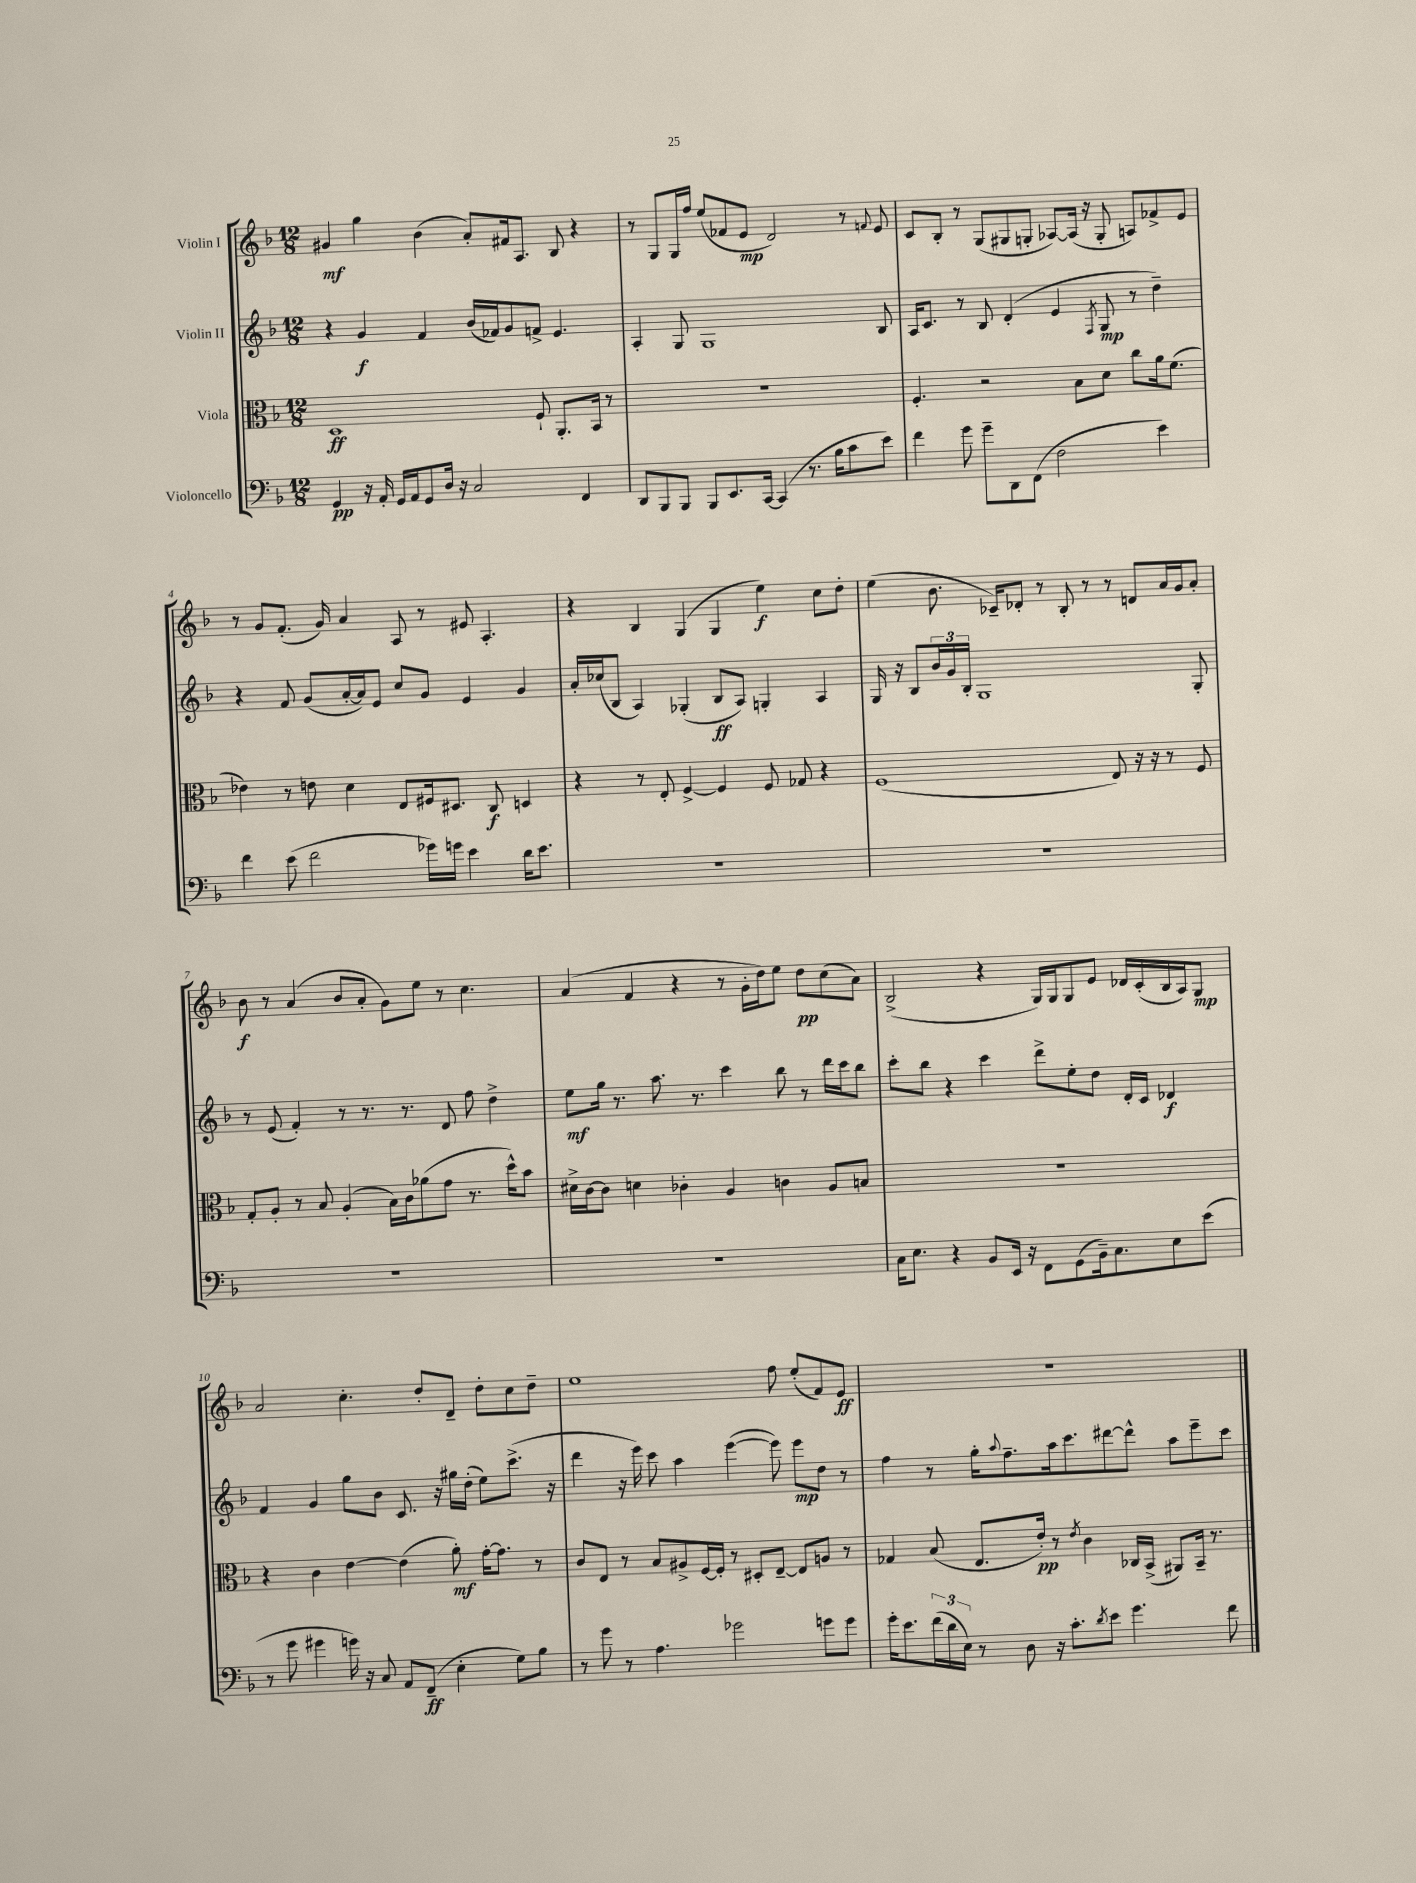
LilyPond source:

<<
\new StaffGroup <<
\new Staff = "s0" \with { instrumentName = "Violin I" } {
    \clef treble \key f \major \numericTimeSignature \time 12/8
    gis'4\mf g''4 bes'4( a'8-.) fis'16 a8. bes8 r4 |
    r8 g8 g16 f''16 e''8( fes'8 e'8\mp d'2) r8 \appoggiatura { f'8 } e'8 |
    c'8 bes8-. r8 g8( gis8 g8-. aes8~) aes16( r16 g8-. a8) fes'8-> e'8 |
    r8 g'8 f'8.-.( g'16) a'4 a8 r8 eis'8 a4.-. |
    r4 bes4 g4( g4 e''4\f) c''8 d''8-. |
    e''4( bes'8. ces'16--) des'8-. r8 bes8-. r8 r8 d'8 a'16 g'16 a'8-. |
    bes'8\f r8 a'4( bes'8 a'8-. g'8) e''8 r8 c''4. |
    a'4( f'4 r4 r8 g'16-. d''16) e''8 d''8\pp c''8( a'8) |
    bes2->( r4 g16) g16 g8 e'8 des'16 c'16-.( bes16 a16) g8\mp |
    a'2 c''4.-. d''8-. d'8-- d''8-. c''8 d''8-- |
    e''1 f''8 e''8-.( f'8) e'8\ff |
    R1. \bar "|." |
}
\new Staff = "s1" \with { instrumentName = "Violin II" } {
    \clef treble \key f \major \numericTimeSignature \time 12/8
    r4 g'4\f f'4 bes'16( fes'16) g'8 f'8-> e'4. |
    a4-. g8 g1 bes8 |
    a16 c'8. r8 bes8 d'4-.( e'4 \acciaccatura { f8 } g8\mp r8 d''4--) |
    r4 f'8 g'8( a'16~-. a'16) e'8 c''8 g'8 e'4 g'4 |
    a'16-. ces''16( bes8 a4) ges4-.( bes8\ff a8) g4-. a4 |
    g16 r16 bes8 \tuplet 3/2 { bes'16 g'16 bes16-. } g1 g8-. |
    r8 e'8( f'4-.) r8 r8. r8. d'8 f''8 d''4-> |
    e''8\mf g''16 r8. a''8. r8. c'''4 bes''8 r8 d'''16 c'''16 bes''8 |
    c'''8-. bes''8 r4 c'''4 d'''8-> e''8-. d''8 d'16-. c'16 des'4\f |
    f'4 g'4 g''8 bes'8 c'8. r16 gis''16 d''16-.( e''8) c'''8.->( r16 |
    d'''4 r16 e'''16) c'''8 a''4 e'''4~( e'''8) e'''8\mp d''8 r8 |
    f''4 r8 g''16-. \appoggiatura { a''8 } f''8.-- a''16 c'''8. dis'''8~ dis'''8-^ a''8 e'''8-- c'''8 \bar "|." |
}
\new Staff = "s2" \with { instrumentName = "Viola" } {
    \clef alto \key f \major \numericTimeSignature \time 12/8
    d1\ff f8-! a,8.-. bes,16 r8 |
    R1. |
    f4.-. r2 bes8 d'8 c''8 a'16 f'8.( |
    ees'4) r8 e'8 d'4 e8 fis16 dis8. c8\f d4 |
    r4 r8 e8-. f4~-> f4 f8 ges8 r4 |
    f1( e8) r16 r16 r8 f8 |
    g8-. a8-. r8 bes8 a4-.( bes16) c'16 aes'8( g'8 r8. d''16-^) bes'8 |
    dis'16-> c'16~ c'8 d'4 ces'4-. a4 c'4 a8 b8 |
    R1. |
    r4 c'4 e'4~ e'4( a'8-.\mf) g'16~-. g'8. r8 |
    c'8 e8 r8 bes8 ais8-> f16~ f16-. r8 dis8-. e8~-- e8 a8 r8 |
    ges4 bes8( e8. e'16-.\pp) r8 \acciaccatura { e'8 } c'4 ces16 bes,16->( ais,8) bes,16-- r8. \bar "|." |
}
\new Staff = "s3" \with { instrumentName = "Violoncello" } {
    \clef bass \key f \major \numericTimeSignature \time 12/8
    g,4\pp r16 a,16-. g,16 a,16 g,8 d16 r16 c2 f,4 |
    d,8 bes,,8 bes,,8 bes,,8 e,8. c,16~ c,4( r8. bes16 c'8 e'8) |
    f'4 g'8 g'8-- d,8 f,8( f2 e'4) |
    f'4 e'8( f'2 ges'16) g'16 e'4 d'16 e'8. |
    R1. |
    R1. |
    R1. |
    R1. |
    c16 e8. r4 bes,8 e,16 r16 f,8 g,8( bes,16--) c8. e8 e'8( |
    r8 g'8 gis'4 g'16) r16 c8 a,8 f,8--\ff( e4-. g8) bes8 |
    r8 g'8 r8 a4. ges'2 g'8 g'8 |
    g'16-. e'8. \tuplet 3/2 { f'16( d'16 e16) } r8 d8 r16 c'8.-. \acciaccatura { d'8 } e'8 g'4. f'8 \bar "|." |
}
>>
>>
